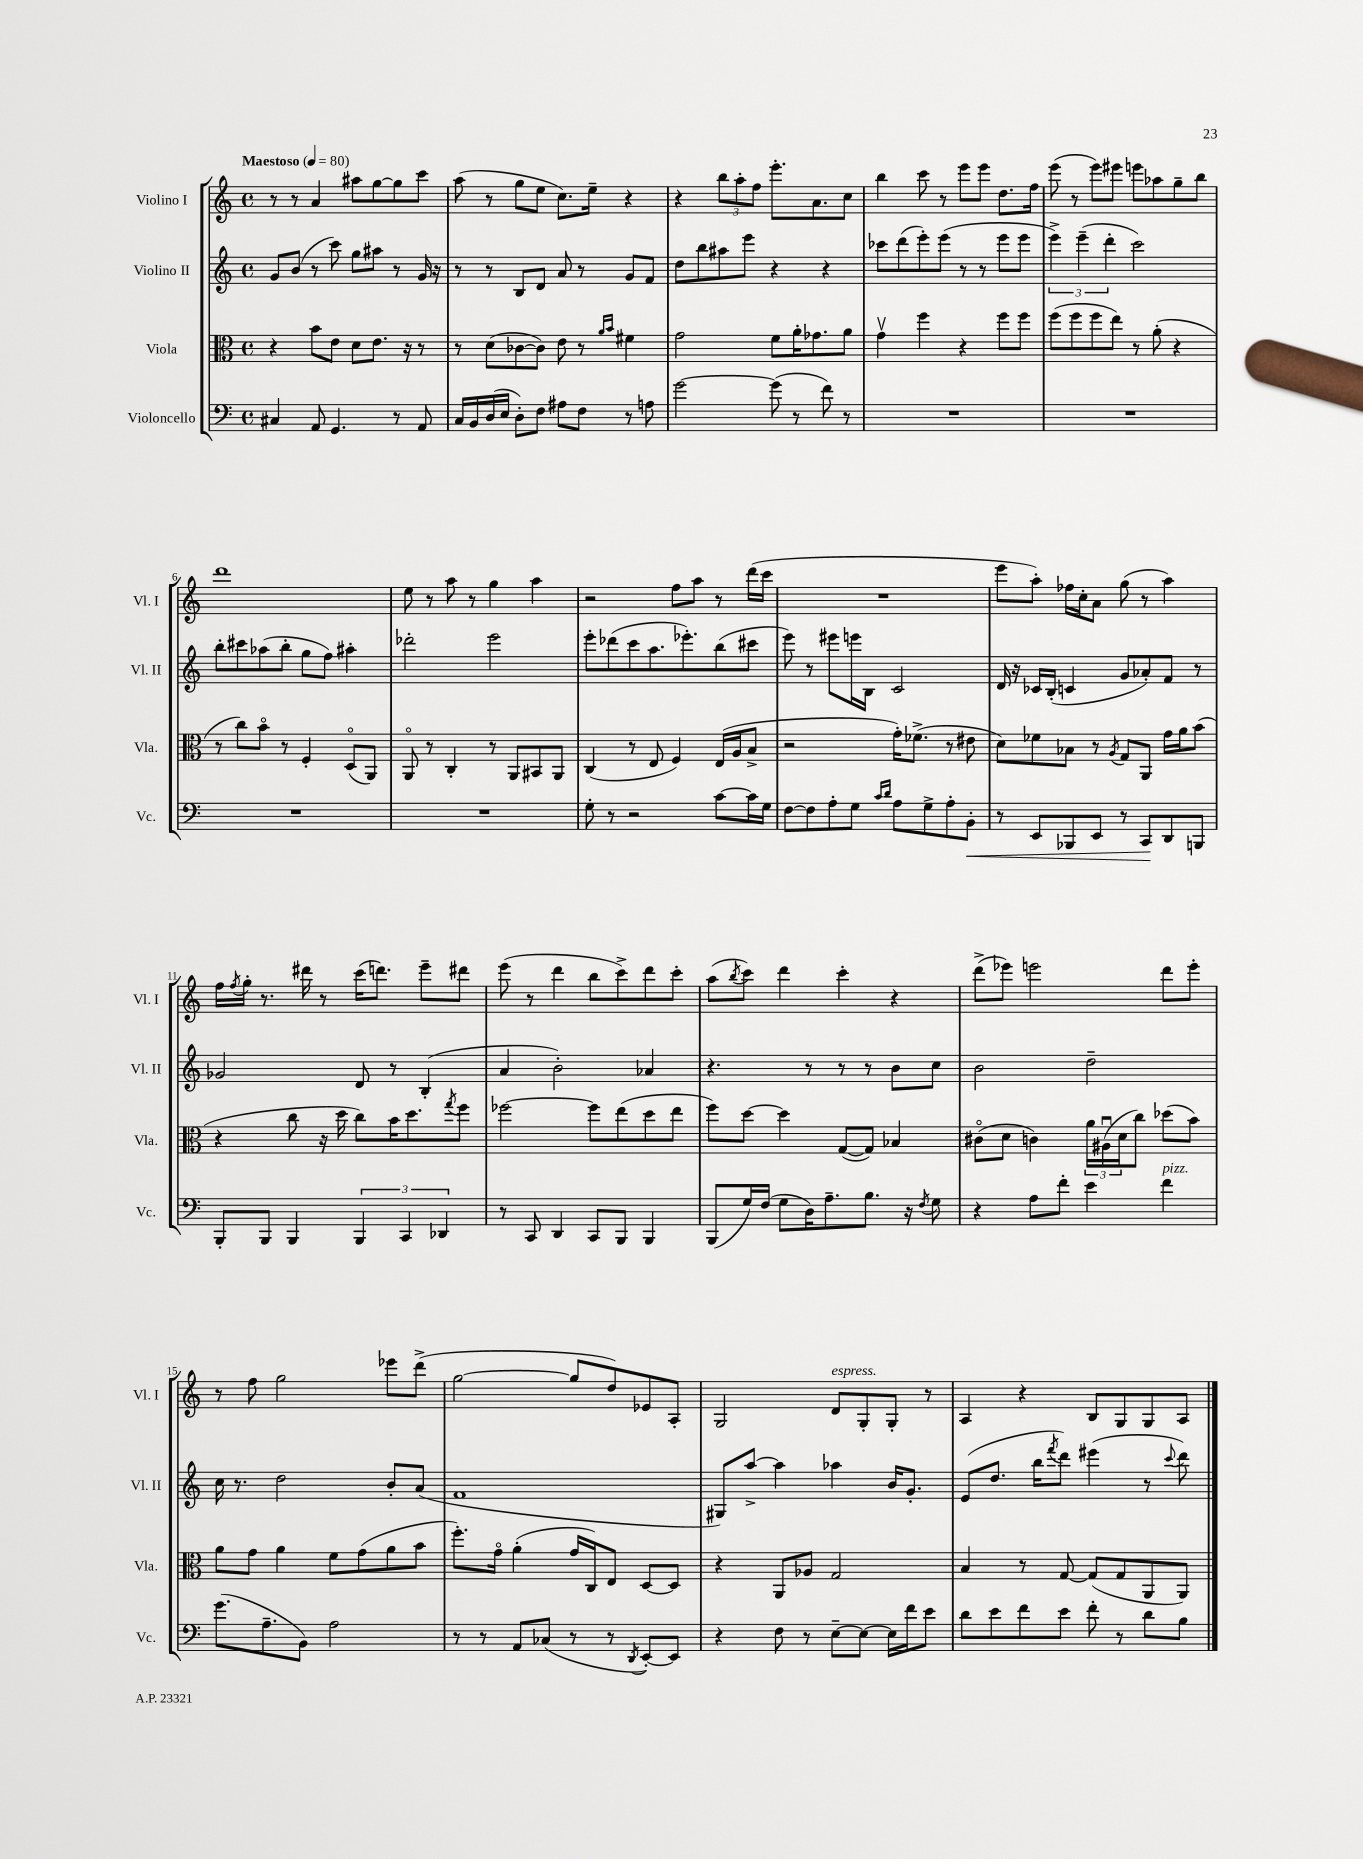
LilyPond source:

<<
\new StaffGroup <<
\new Staff = "s0" \with { instrumentName = "Violino I" shortInstrumentName = "Vl. I" } {
    \clef treble \key c \major \defaultTimeSignature \time 4/4 \tempo "Maestoso" 4 = 80
    r8 r8 a'4 ais''8 g''8~ g''8 c'''8 |
    a''8( r8 g''8 e''8 c''8.) e''16-- r4 |
    r4 \tuplet 3/2 { b''8 a''8-. f''8 } e'''8.-. a'8. c''8 |
    b''4 c'''8 r8 e'''8 e'''8 d''8. f''16 |
    e'''8( r8 e'''8) eis'''8 e'''8 aes''8 g''8-- b''8 |
    d'''1 |
    e''8 r8 a''8 r8 g''4 a''4 |
    r2 f''8 a''8 r8 d'''16( c'''16 |
    R1 |
    e'''8 a''8-.) fes''16 c''16-. a'8 g''8( r8 a''4) |
    f''16 \acciaccatura { f''8 } g''16-. r8. dis'''16 r8 c'''16( d'''8.) e'''8-- dis'''8 |
    e'''8( r8 d'''4 b''8 c'''8->) d'''8 c'''8-. |
    a''8( \acciaccatura { b''8 } c'''8) d'''4 c'''4-. r4 |
    d'''8->( ees'''8) e'''2 d'''8 e'''8-. |
    r8 f''8 g''2 ees'''8 d'''8->( |
    g''2~ g''8 d''8) ees'8 a8-. |
    g2 d'8^\markup { \italic "espress." } g8-. g8-. r8 |
    a4 r4 b8 g8 g8 a8 \bar "|." |
}
\new Staff = "s1" \with { instrumentName = "Violino II" shortInstrumentName = "Vl. II" } {
    \clef treble \key c \major \defaultTimeSignature \time 4/4
    g'8 b'8( r8 c'''8) g''8 ais''8 r8 g'16 r16 |
    r8 r8 b8 d'8 a'8 r8 g'8 f'8 |
    d''8 b''8 ais''8 e'''8 r4 r4 |
    ces'''8 d'''8( e'''8-.) e'''8( r8 r8 e'''8 e'''8 |
    \tuplet 3/2 { e'''4->) e'''4--( d'''4-. } c'''2) |
    b''8-. cis'''8 aes''8( b''8-. g''8 f''8) ais''4-. |
    des'''2-. e'''2 |
    e'''8-. des'''8( c'''8 a''8. ees'''8.-.) b''8( cis'''8 |
    e'''8) r8 eis'''8 e'''16 b16 c'2 |
    d'16 r16 ces'16 b16-.( c'4 g'8 aes'8-.) f'8 r8 |
    ges'2 d'8 r8 b4-.( |
    a'4 b'2-.) aes'4 |
    r4. r8 r8 r8 b'8 c''8 |
    b'2 d''2-- |
    c''16 r8. d''2 b'8-. a'8( |
    f'1 |
    gis8) a''8~-> a''4 aes''4 b'16 g'8.-. |
    e'8( d''8. b''16 \acciaccatura { f'''8 } d'''8) eis'''4( r8 \appoggiatura { c'''8 } d'''8) \bar "|." |
}
\new Staff = "s2" \with { instrumentName = "Viola" shortInstrumentName = "Vla." } {
    \clef alto \key c \major \defaultTimeSignature \time 4/4
    r4 b'8 e'8 d'8 e'8. r16 r8 |
    r8 d'8( ces'8~ ces'8) e'8 r8 \grace { a'16 b'16 } fis'4 |
    g'2 f'8 a'16-. ges'8. a'8 |
    g'4\upbow f''4 r4 f''8 f''8 |
    f''8( f''8 f''8 e''8) r8 a'8-.( r4 |
    r8 c''8) b'8\flageolet r8 f4-. d8\flageolet( a,8) |
    a,8\flageolet r8 c4-. r8 a,8 bis,8 a,8 |
    c4( r8 e8 f4) e16( a16 b8-> |
    r2 g'16-.) fes'8.->( r8 eis'8 |
    d'8) fes'8 bes8 r8 \acciaccatura { a8 } g8 a,8 g'16 a'16 b'8( |
    r4 c''8 r16 d''16 c''8) b'16 d''8. \acciaccatura { g''8 } f''8 |
    fes''2~ fes''8 e''8( d''8 e''8 |
    f''8) d''8~ d''4 g8~( g8) bes4 |
    cis'8\flageolet( d'8 c'4) \tuplet 3/2 { a'16 ais16\downbow( d'16 } c''8) des''8( b'8) |
    a'8 g'8 a'4 f'8 g'8( a'8 b'8 |
    f''8.-.) g'16\flageolet a'4-.( g'16 c16) e8 d8~ d8 |
    r4 a,8 aes8 g2 |
    b4 r8 g8~ g8( g8 a,8 a,8) \bar "|." |
}
\new Staff = "s3" \with { instrumentName = "Violoncello" shortInstrumentName = "Vc." } {
    \clef bass \key c \major \defaultTimeSignature \time 4/4
    cis4 a,8 g,4. r8 a,8 |
    c16 b,16 d16( e16 d8-.) f8 ais8 f8 r8 a8 |
    g'2~ g'8( r8 f'8) r8 |
    R1 |
    R1 |
    R1 |
    R1 |
    g8-. r8 r2 c'8~ c'16 g16 |
    f8~ f8 a8-. g8 \grace { c'16 d'16 } a8 g8-> a8-. b,8-.\< |
    r8 e,8 bes,,8 e,8 r8 c,8\! d,8 b,,8 |
    b,,8-. b,,8 b,,4 \tuplet 3/2 { b,,4 c,4 des,4 } |
    r8 c,8 d,4 c,8 b,,8 b,,4 |
    b,,8( g16) f16( g8 d16) a8.-- b8. r16 \acciaccatura { f8 } g8 |
    r4 a8 f'8-. e'4 f'4^\markup { \italic "pizz." } |
    g'8.( a8.-- b,8) a2 |
    r8 r8 a,8 ces8( r8 r8 \acciaccatura { d,8 } e,8~-.) e,8 |
    r4 f8 r8 e8~-- e8~ e16 f'16 e'8 |
    d'8 e'8 f'8 e'8 f'8-. r8 d'8 b8 \bar "|." |
}
>>
>>
